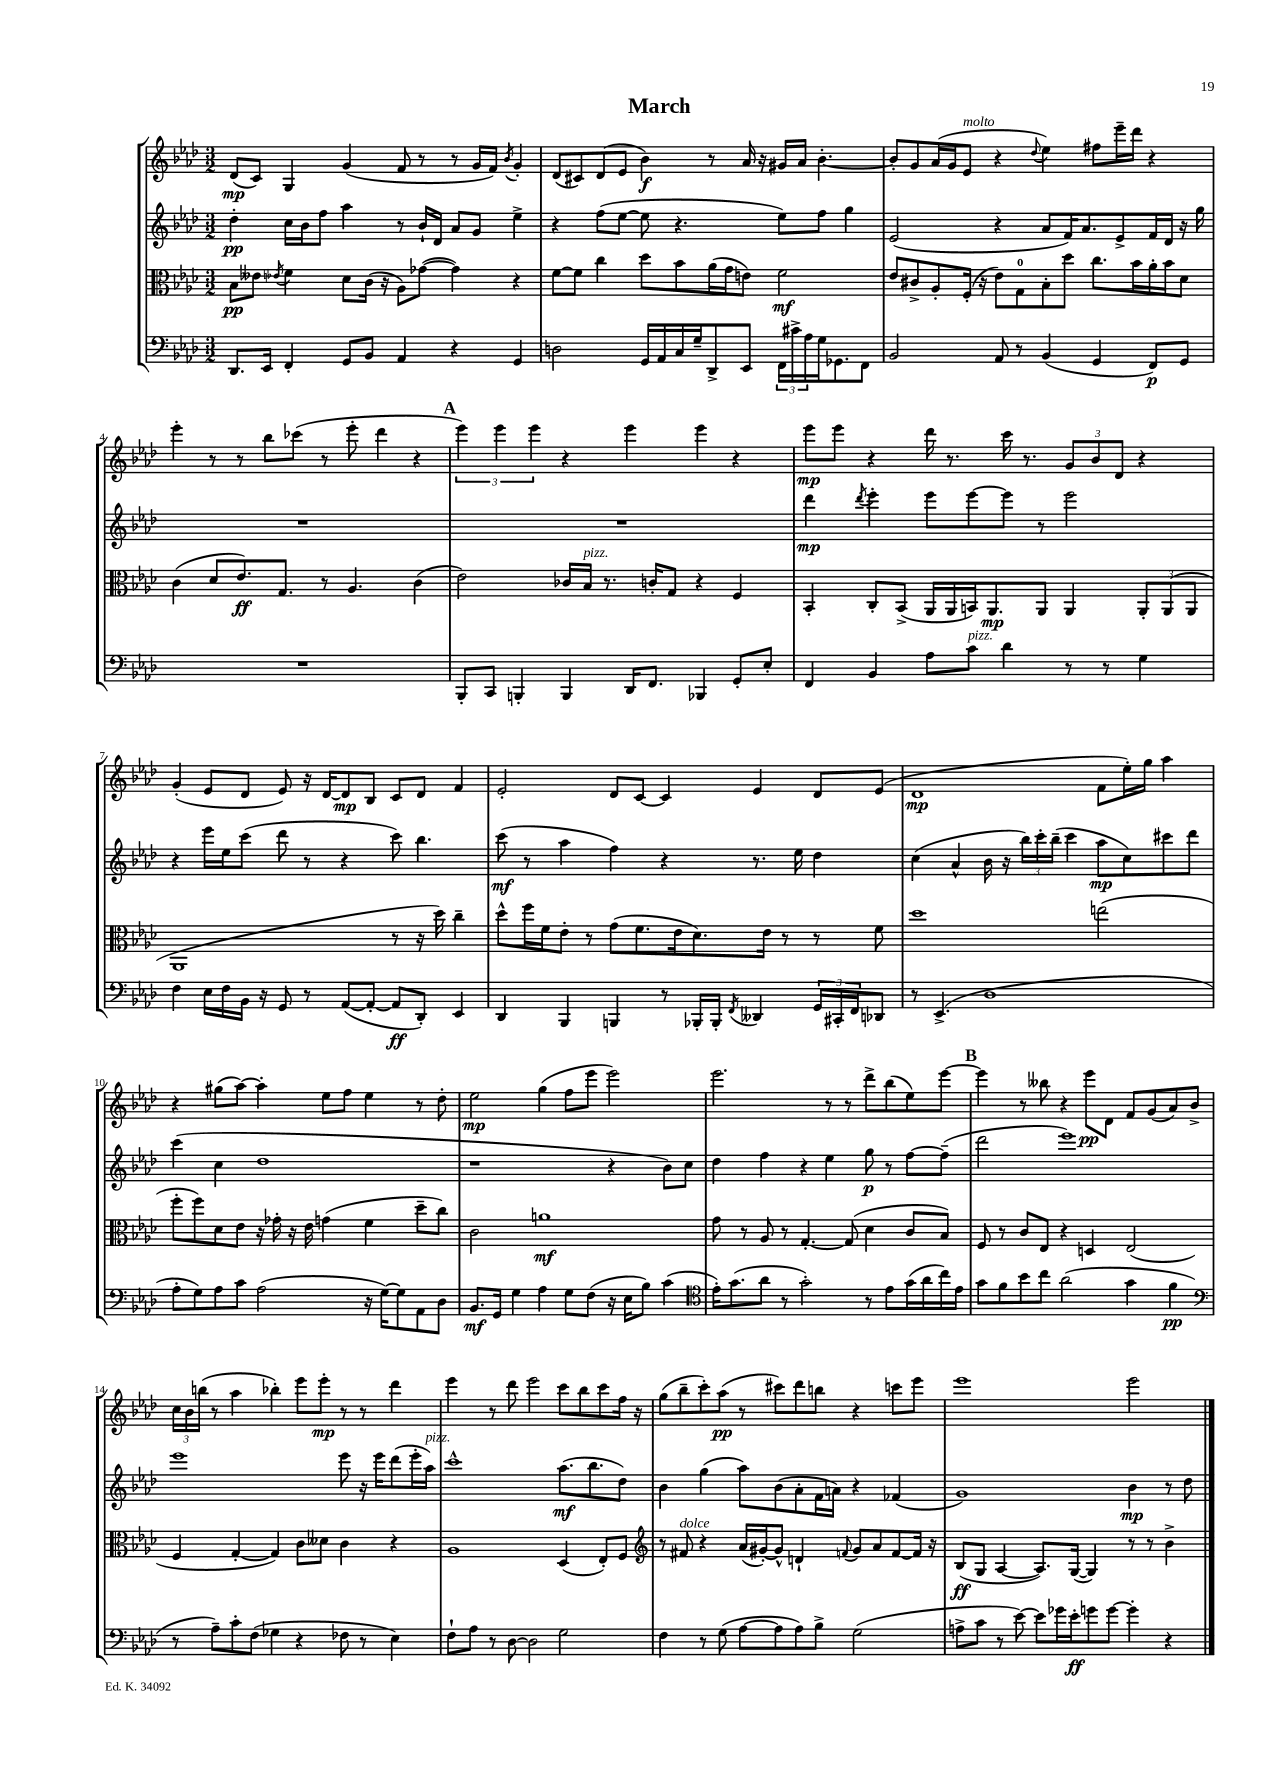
\header { title = "March" }
<<
\new StaffGroup <<
\new Staff = "s0" {
    \clef treble \key aes \major \numericTimeSignature \time 3/2
    des'8\mp( c'8) g4 g'4( f'8 r8 r8 g'16 f'16) \acciaccatura { bes'8 } g'4-. |
    des'8( cis'8) des'8( ees'8 bes'4\f) r8 aes'16 r16 gis'16 aes'16 bes'4.~-. |
    bes'8-. g'8 aes'16( g'16 ees'8^\markup { \italic "molto" } r4 \appoggiatura { des''8 } ees''4) fis''8 ees'''16-- des'''16 r4 |
    ees'''4-. r8 r8 bes''8 ces'''8( r8 ees'''8-. des'''4 r4 |
    \mark \markup { \bold "A" } \tuplet 3/2 { ees'''4) ees'''4 ees'''4 } r4 ees'''4 ees'''4 r4 |
    ees'''8\mp ees'''8 r4 des'''16 r8. c'''16 r8. \tuplet 3/2 { g'8 bes'8 des'8 } r4 |
    g'4-.( ees'8 des'8 ees'8) r16 des'16~ des'8\mp bes8 c'8 des'8 f'4 |
    ees'2-. des'8 c'8~ c'4 ees'4 des'8 ees'8( |
    des'1\mp f'8 ees''16-.) g''16 aes''4 |
    r4 gis''8( aes''8~) aes''4-. ees''8 f''8 ees''4 r8 des''8-. |
    ees''2\mp g''4( f''8 ees'''8 ees'''2) |
    ees'''2. r8 r8 des'''8-> bes''8( ees''8) ees'''8~ |
    \mark \markup { \bold "B" } ees'''4 r8 beses''8 r4 ees'''8\pp des'8 f'8 g'8( aes'8) bes'8-> |
    \tuplet 3/2 { c''16 bes'16 b''16( } r8 aes''4 bes''4-.) ees'''8 ees'''8-.\mp r8 r8 des'''4 |
    ees'''4 r8 des'''8 ees'''2 c'''8 bes''8 c'''8 f''16 r16 |
    g''8( bes''8-- c'''8-.) aes''8\pp( r8 cis'''8) des'''8 b''8 r4 c'''8 ees'''8 |
    ees'''1 ees'''2 \bar "|." |
}
\new Staff = "s1" {
    \clef treble \key aes \major \numericTimeSignature \time 3/2
    des''4-.\pp c''16 bes'16 f''8 aes''4 r8 bes'16-! des'16 aes'8 g'8 ees''4-> |
    r4 f''8( ees''8~ ees''8 r4. ees''8) f''8 g''4 |
    ees'2( r4 aes'8 f'16) aes'8. ees'8-> f'16 des'16 r16 g''16 |
    R1. |
    \mark \markup { \bold "A" } R1. |
    des'''4\mp \acciaccatura { des'''8 } ees'''4-. ees'''8 ees'''8~ ees'''8 r8 ees'''2 |
    r4 ees'''16 ees''16 c'''8( des'''8 r8 r4 c'''8) bes''4. |
    c'''8\mf( r8 aes''4 f''4) r4 r8. ees''16 des''4 |
    c''4( aes'4-^ bes'16 r16 \tuplet 3/2 { bes''16) c'''16-. bes''16--( } c'''4 aes''8\mp c''8) cis'''8 des'''8 |
    c'''4( c''4 des''1 |
    r1 r4 bes'8) c''8 |
    des''4 f''4 r4 ees''4 g''8\p r8 f''8~ f''8--( |
    \mark \markup { \bold "B" } des'''2 ees'''1) |
    ees'''1 ees'''8 r16 ees'''16 des'''8( ees'''16-. aes''16^\markup { \italic "pizz." }) |
    c'''1-^ aes''8.\mf( bes''8. des''8) |
    bes'4 g''4( aes''8) bes'8( aes'8-. f'16 a'16) r4 fes'4( |
    g'1) bes'4\mp r8 des''8 \bar "|." |
}
\new Staff = "s2" {
    \clef alto \key aes \major \numericTimeSignature \time 3/2
    bes8\pp eeses'8 \acciaccatura { ees'8 } f'4 des'8 c'16( r16 aes8) ges'8~( ges'4) r4 |
    f'8~ f'8 c''4 des''8 bes'8 aes'16( g'16 e'8) f'2\mf |
    ees'8 cis'8-> aes8-. f16-.( r16 ees'8) g8-0 bes8-. des''8 c''8. bes'16 aes'16-. bes'16 des'8 |
    c'4( des'8 ees'8.\ff) g8. r8 aes4. c'4( |
    \mark \markup { \bold "A" } ees'2) ces'16 bes16^\markup { \italic "pizz." } r8. c'16-. g8 r4 f4 |
    bes,4-. c8-. bes,8->( aes,16 aes,16 b,16) aes,8.\mp aes,8 aes,4 \tuplet 3/2 { aes,8-. aes,8( aes,8 } |
    aes,1 r8 r16 des''16) c''4-- |
    des''8-^ f''16 f'16 ees'8-. r8 g'8( f'8. ees'16 des'8.) ees'16 r8 r8 f'8 |
    des''1 e''2( |
    f''8-. f''8) des'8 ees'8 r16 ges'16-. r16 ees'16 g'4( f'4 des''8-- c''8) |
    c'2 a'1\mf |
    g'8 r8 aes8 r8 g4.~-. g8( des'4 c'8 bes8) |
    \mark \markup { \bold "B" } f8 r8 c'8 ees8 r4 d4 ees2( |
    f4 g4~-. g4) c'8 deses'8 c'4 r4 |
    aes1 des4( ees8-.) f8 |
    \clef treble r8 fis'8^\markup { \italic "dolce" } r4 aes'16( gis'16~-.) gis'8-^ d'4-! \appoggiatura { f'8 } gis'8 aes'8 f'8~ f'16 r16 |
    bes8\ff( g8 aes4~ aes8.) g16~( g4) r8 r8 bes'4-> \bar "|." |
}
\new Staff = "s3" {
    \clef bass \key aes \major \numericTimeSignature \time 3/2
    des,8. ees,16 f,4-. g,8 bes,8 aes,4 r4 g,4 |
    d2 g,16 aes,16 c16 g16-- des,8-> ees,8 \tuplet 3/2 { f,16 cis'16-> aes16 } g16 ges,8. f,8 |
    bes,2 aes,8 r8 bes,4( g,4 f,8\p) g,8 |
    R1. |
    \mark \markup { \bold "A" } bes,,8-. c,8 b,,4-. b,,4 des,16 f,8. bes,,4 g,8-. ees8-. |
    f,4 bes,4 aes8 c'8^\markup { \italic "pizz." } des'4 r8 r8 g4 |
    f4 ees16 f16 bes,16 r16 g,8 r8 aes,8~( aes,8~-. aes,8\ff des,8-.) ees,4 |
    des,4 bes,,4 b,,4 r8 bes,,16-. bes,,16-. \acciaccatura { f,8 } deses,4 \tuplet 3/2 { g,16 cis,16-. f,16 } des,8 |
    r8 ees,4.->( des1 |
    aes8-. g8) aes8 c'8 aes2( r16 g16~) g8 aes,8 des8 |
    bes,8.\mf g,16 g4 aes4 g8 f8( r16 ees16 bes8) c'4( |
    \clef tenor ees'16-.) g'8.( aes'8 r8 g'2-.) r8 ees'8 g'16( aes'16 c''16) ees'16 |
    \mark \markup { \bold "B" } g'8 f'8 bes'8 c''8 aes'2( g'4 f'4\pp |
    \clef bass r8 aes8--) c'8-. f8( ges4 r4 fes8 r8 ees4) |
    f8-! aes8 r8 des8~ des2 g2 |
    f4 r8 g8( aes8~ aes8 aes8) bes8-> g2( |
    a8-> c'8 r8 ees'8~) ees'8 ges'16 ees'16-.\ff g'8 g'8~ g'4-. r4 \bar "|." |
}
>>
>>
